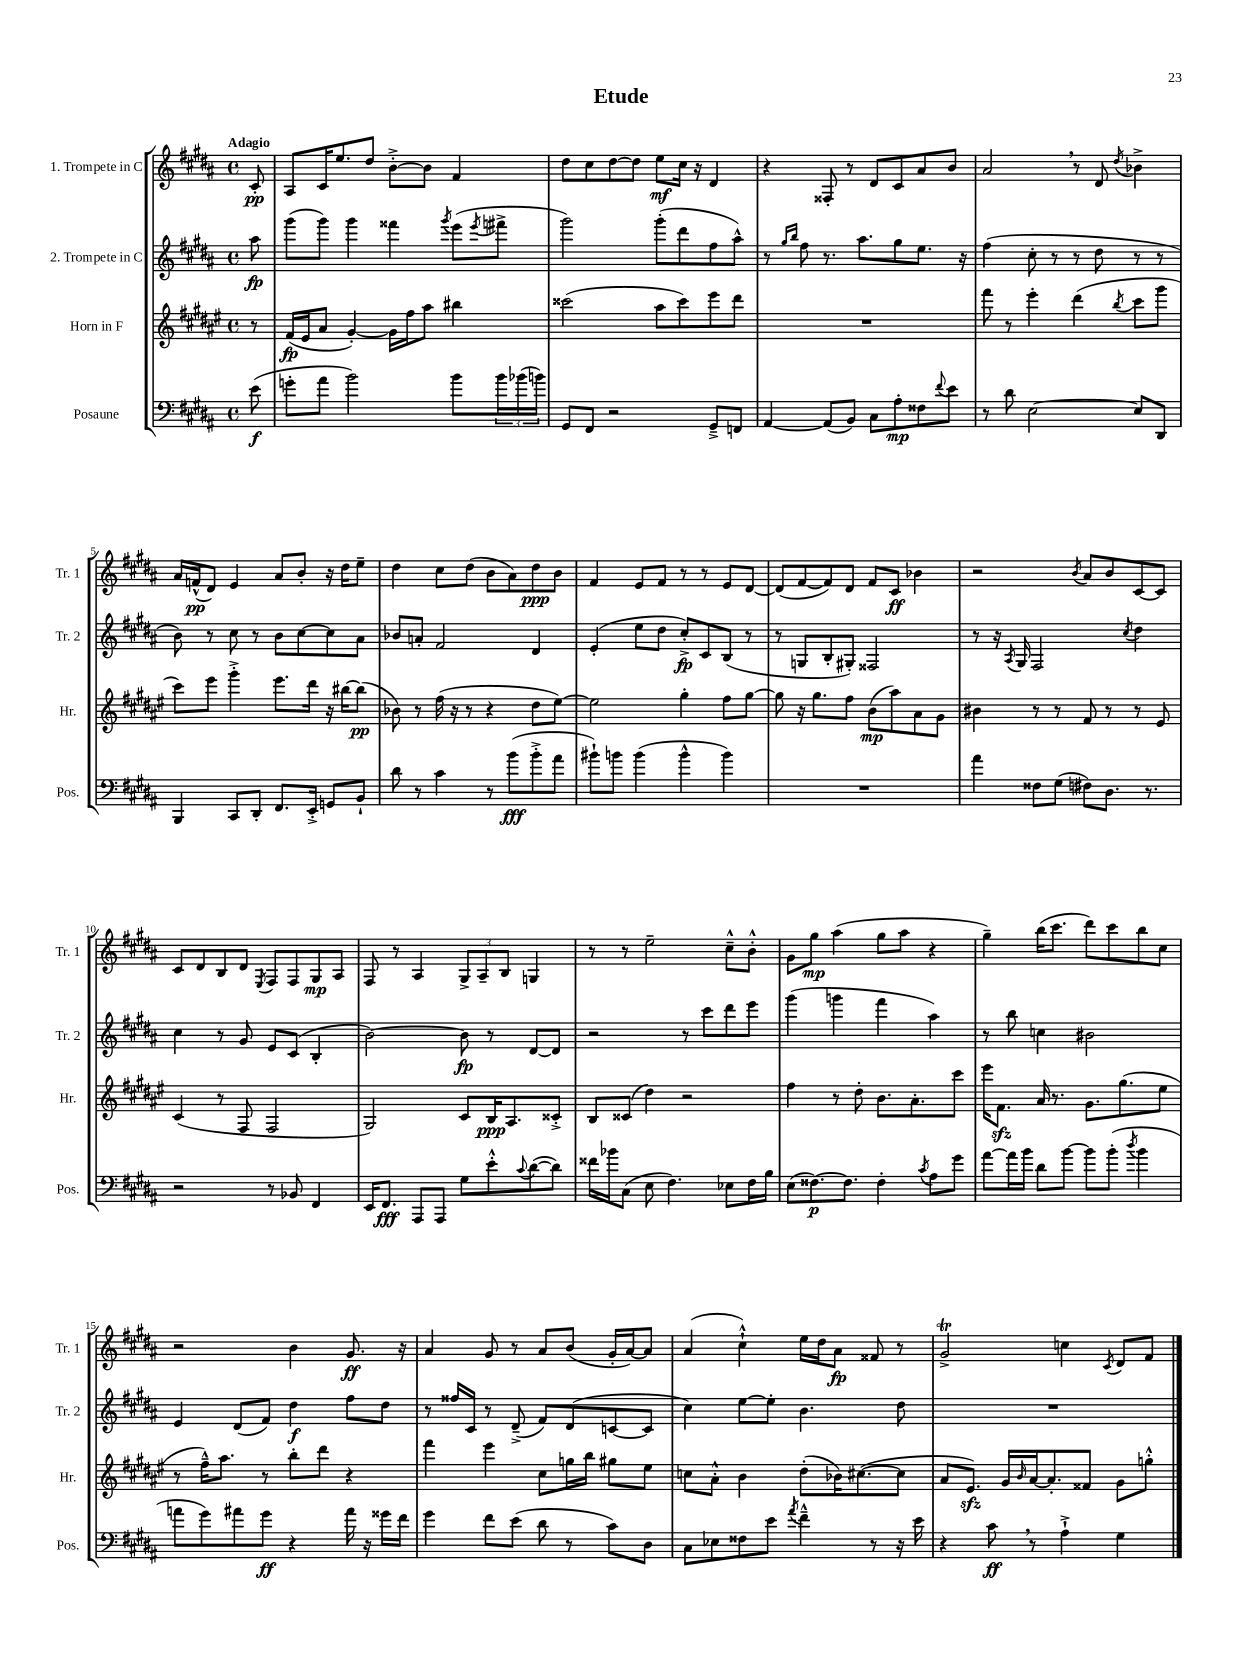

**kern	**dynam	**kern	**dynam	**kern	**dynam	**kern	**dynam
*part4	*part4	*part3	*part3	*part2	*part2	*part1	*part1
*staff4	*staff4	*staff3	*staff3	*staff2	*staff2	*staff1	*staff1
*I"Posaune	*	*I"Horn in F	*	*I"2. Trompete in C	*	*I"1. Trompete in C	*
*I'Pos.	*	*I'Hr.	*	*I'Tr. 2	*	*I'Tr. 1	*
*clefF4	*	*clefG2	*	*clefG2	*	*clefG2	*
*k[f#c#g#d#a#]	*	*k[f#c#g#d#a#e#]	*	*k[f#c#g#d#a#]	*	*k[f#c#g#d#a#]	*
*M4/4	*	*M4/4	*	*M4/4	*	*M4/4	*
*met(c)	*	*met(c)	*	*met(c)	*	*met(c)	*
=	=	=	=	=	=	=	=
!	!	!	!	!	!	!LO:TX:a:B:t=Adagio	!
(8e\	f	8r	.	8aa#\	fp	8c#'/	pp
=1	=1	=1	=1	=1	=1	=1	=1
8gn'\L	.	(16f#/LL	fp	(8ggg#\L	.	8A#/L	.
.	.	16e#/J	.	.	.	.	.
8a#\J	.	8a#/J	.	8ggg#\J)	.	16c#/K	.
.	.	.	.	.	.	8.ee/	.
2b\)	.	[4g#'/)	.	4ggg#\	.	.	.
.	.	.	.	.	.	8dd#/J	.
.	.	16g#\LL]	.	4fff##X\	.	[8b'^\L	.
.	.	16ff#\J	.	.	.	.	.
.	.	8aa#\J	.	.	.	8b\J]	.
.	.	.	.	8qggg#/	.	.	.
8b\L	.	4bb#X\	.	(8eee\L	.	4f#/	.
.	.	.	.	8qeee/	.	.	.
24b\L	.	.	.	8fff#X^\J	.	.	.
(24b-X\	.	.	.	.	.	.	.
24bn\JJ)	.	.	.	.	.	.	.
=2	=2	=2	=2	=2	=2	=2	=2
8GG#/L	.	(2ccc##X\	.	2ggg#\)	.	8dd#\L	.
8FF#/J	.	.	.	.	.	8cc#\	.
2r	.	.	.	.	.	[8dd#\	.
.	.	.	.	.	.	8dd#\J]	.
.	.	8aa#\L	.	(8ggg#'\L	.	8ee\L	mf
.	.	8ccc##\)	.	8ddd#\	.	16cc#\Jk	.
.	.	.	.	.	.	16r	.
8GG#~^/L	.	8eee#\	.	8ff#\	.	4d#/	.
8FFn/J	.	8ddd#\J	.	8aa#^^\J)	.	.	.
=3	=3	=3	=3	=3	=3	=3	=3
[4AA#/	.	1r	.	8r	.	4r	.
.	.	.	.	16qqgg#/LL	.	.	.
.	.	.	.	16qqbb/JJ	.	.	.
.	.	.	.	8ff#\	.	.	.
(8AA#/L]	.	.	.	8.r	.	8F##X'/	.
8BB/J)	.	.	.	.	.	8r	.
.	.	.	.	8.aa#\L	.	.	.
8C#\L	.	.	.	.	.	8d#/L	.
8A#'\	mp	.	.	8gg#\	.	8c#/	.
8F##X\	.	.	.	8.ee\J	.	8a#/	.
8qqf#/	.	.	.	.	.	.	.
8e\J	.	.	.	.	.	8b/J	.
.	.	.	.	16r	.	.	.
=4	=4	=4	=4	=4	=4	=4	=4
8r	.	8fff#\	.	(4ff#\	.	2a#,/	.
8d#\	.	8r	.	.	.	.	.
[2E\	.	4eee#'\	.	8cc#'\	.	.	.
.	.	.	.	8r	.	.	.
.	.	(4ddd#\	.	8r	.	8r	.
.	.	.	.	8dd#\	.	8d#/	.
.	.	8qbb/	.	.	.	8qdd#/	.
8E/L]	.	8ccc#\L	.	8r	.	4b-X^\	.
8DD#/J	.	8ggg#\J	.	8r	.	.	.
!!LO:LB:g=z
=5	=5	=5	=5	=5	=5	=5	=5
4BBB/	.	8ccc#\L)	.	8b\)	.	16a#/LL	.
.	.	.	.	.	.	(16fn^^/J	pp
.	.	8eee#\J	.	8r	.	8d#/J)	.
8CC#/L	.	4ggg#'^\	.	8cc#\	.	4e/	.
8DD#'/J	.	.	.	8r	.	.	.
8.FF#/L	.	8.eee#\L	.	8b\L	.	8a#/L	.
.	.	.	.	[8cc#\	.	8b'/J	.
16EE'^/Jk	.	16ddd#\Jk	.	.	.	.	.
8GGn/L	.	16r	.	8cc#\]	.	16r	.
.	.	[16bb#X\KL	.	.	.	16dd#\KL	.
8BB`/J	.	(8bb#\J]	pp	8a#\J	.	8ee~\J	.
=6	=6	=6	=6	=6	=6	=6	=6
8d#\	.	8b-X\)	.	8b-X/L	.	4dd#\	.
8r	.	8r	.	8an'/J	.	.	.
4c#\	.	(16ff#\	.	2f#/	.	8cc#\L	.
.	.	16r	.	.	.	.	.
.	.	8r	.	.	.	(8dd#\J	.
8r	.	4r	.	.	.	8b\L	.
(8b\L	fff	.	.	.	.	8a#\)	.
8b'^\	.	8dd#\L	.	4d#/	.	8dd#\	ppp
8a#\J	.	[8ee#\J)	.	.	.	8b\J	.
=7	=7	=7	=7	=7	=7	=7	=7
8b#X`\L)	.	2ee#\]	.	(4e'/	.	4f#/	.
8bn\J	.	.	.	.	.	.	.
(4b\	.	.	.	8ee\L	.	8e/L	.
.	.	.	.	8dd#\J	.	8f#/J	.
4b^^\	.	4gg#'\	.	8cc#'^/L)	fp	8r	.
.	.	.	.	8c#/	.	8r	.
4b\)	.	8ff#\L	.	(8B/J	.	8e/L	.
.	.	[8gg#\J	.	8r	.	[8d#/J	.
=8	=8	=8	=8	=8	=8	=8	=8
1r	.	8gg#\]	.	8r	.	(8d#/L]	.
.	.	16r	.	8Gn/L	.	[8f#/	.
.	.	8.gg#\L	.	.	.	.	.
.	.	.	.	8B'/	.	8f#/])	.
.	.	8ff#\J	.	8G#X'/J)	.	8d#/J	.
.	.	(8b\L	mp	2F##X/	.	8f#/L	.
.	.	8aa#\)	.	.	.	8c#/J	ff
.	.	8a#\	.	.	.	4b-X\	.
.	.	8g#\J	.	.	.	.	.
=9	=9	=9	=9	=9	=9	=9	=9
4a#\	.	4b#X\	.	8r	.	2r	.
.	.	.	.	16r	.	.	.
.	.	.	.	8qA#/	.	.	.
.	.	.	.	16G#/	.	.	.
8F##X\L	.	8r	.	2F#/	.	.	.
(8G#\J	.	8r	.	.	.	.	.
.	.	.	.	.	.	8qb/	.
8F#X\L)	.	8f#/	.	.	.	8a#/L	.
8.D#\J	.	8r	.	.	.	8b/	.
.	.	.	.	8qcc#/	.	.	.
.	.	8r	.	4dd#\	.	[8c#/	.
8.r	.	.	.	.	.	.	.
.	.	8e#/	.	.	.	8c#/J]	.
!!LO:LB:g=z
=10	=10	=10	=10	=10	=10	=10	=10
2r	.	(4c#/	.	4cc#\	.	8c#/L	.
.	.	.	.	.	.	8d#/	.
.	.	8r	.	8r	.	8B/	.
.	.	8F#/	.	8g#/	.	8d#/J	.
.	.	.	.	.	.	8qE/	.
8r	.	2F#/	.	8e/L	.	8F#/L	.
8BB-X/	.	.	.	(8c#/J	.	8F#/	.
4FF#/	.	.	.	4B'/	.	8G#/	mp
.	.	.	.	.	.	8A#/J	.
=11	=11	=11	=11	=11	=11	=11	=11
16EE/KL	.	2G#/)	.	[2b\)	.	8F#/	.
8.FF#/J	fff	.	.	.	.	.	.
.	.	.	.	.	.	8r	.
8AAA#/L	.	.	.	.	.	4A#/	.
8AAA#/J	.	.	.	.	.	.	.
8G#\L	.	8c#/L	.	8b\]	fp	12G#^/L	.
.	.	.	.	.	.	12A#~/	.
8e'^^\	.	16B/K	ppp	8r	.	.	.
.	.	.	.	.	.	12B/J	.
.	.	8.A#/	.	.	.	.	.
8qqc#/	.	.	.	.	.	.	.
([8d#\	.	.	.	[8d#/L	.	4Gn/	.
8d#\J])	.	8c##X'^/J	.	8d#/J]	.	.	.
=12	=12	=12	=12	=12	=12	=12	=12
16f##X\LL	.	8B/L	.	2r	.	8r	.
16b-X\J	.	.	.	.	.	.	.
(8C#\J	.	(8c##X/J	.	.	.	8r	.
8E\	.	4dd#\)	.	.	.	2ee~\	.
4.F#\)	.	.	.	.	.	.	.
.	.	2r	.	8r	.	.	.
.	.	.	.	8ccc#\L	.	.	.
8E-X\L	.	.	.	8ddd#\	.	8cc#~^^\L	.
16F#\L	.	.	.	8eee\J	.	8b'^^\J	.
16B\JJ	.	.	.	.	.	.	.
=13	=13	=13	=13	=13	=13	=13	=13
(8E\L	.	4ff#\	.	(4ggg#\	.	8g#\L	.
[8.F##X\)	p	.	.	.	.	8gg#\J	mp
.	.	8r	.	4gggn\	.	(4aa#\	.
8.F##\J]	.	.	.	.	.	.	.
.	.	8dd#'\	.	.	.	.	.
4F##'\	.	8.b\L	.	4fff#\	.	8gg#\L	.
.	.	.	.	.	.	8aa#\J	.
.	.	8.a#'\	.	.	.	.	.
8qc#/	.	.	.	.	.	.	.
8A#\L	.	.	.	4aa#\)	.	4r	.
8g#\J	.	8ccc#\J	.	.	.	.	.
=14	=14	=14	=14	=14	=14	=14	=14
[8a#\L	.	16eee#\KL	.	8r	.	4gg#~\)	.
.	.	8.f#zz\J	.	.	.	.	.
16a#\L]	.	.	.	8bb\	.	.	.
16b\JJ	.	.	.	.	.	.	.
8d#\L	.	16a#/	.	4ccn\	.	(16bb\KL	.
.	.	8.r	.	.	.	8.ccc#\J	.
[8b\J	.	.	.	.	.	.	.
8b\L]	.	8.g#\L	.	2b#X\	.	8ddd#\L)	.
(8b'\J	.	.	.	.	.	8ccc#\	.
.	.	(8.gg#\	.	.	.	.	.
8qdd#/	.	.	.	.	.	.	.
4b\	.	.	.	.	.	8bb\	.
.	.	8ee#\J	.	.	.	8cc#\J	.
!!LO:LB:g=z
=15	=15	=15	=15	=15	=15	=15	=15
8an\L	.	8r	.	4e/	.	2r	.
8g#\)	.	16ff#~^^\KL)	.	.	.	.	.
.	.	8.aa#\J	.	.	.	.	.
8a#X\	.	.	.	(8d#/L	.	.	.
8g#\J	ff	8r	.	8f#/J)	.	.	.
4r	.	8bb'\L	.	4dd#\	f	4b\	.
.	.	8ddd#\J	.	.	.	.	.
16a#\	.	4r	.	8ff#\L	.	8.g#/	ff
16r	.	.	.	.	.	.	.
16g##X\LL	.	.	.	8dd#\J	.	.	.
16f#\JJ	.	.	.	.	.	16r	.
=16	=16	=16	=16	=16	=16	=16	=16
4g#\	.	4fff#\	.	8r	.	4a#/	.
.	.	.	.	16ff##X/LL	.	.	.
.	.	.	.	16c#/JJ	.	.	.
8f#\L	.	4eee#\	.	8r	.	8g#/	.
(8e\J	.	.	.	(8d#~^/	.	8r	.
8d#\	.	8cc#\L	.	8f#/L)	.	8a#/L	.
8r	.	16ggn\L	.	(8d#/	.	(8b/J	.
.	.	16bb\JJ	.	.	.	.	.
8c#\L)	.	8gg#X\L	.	[8cn/	.	16g#'/LL	.
.	.	.	.	.	.	[16a#/J)	.
8D#\J	.	8ee#\J	.	8c/J]	.	8a#/J]	.
=17	=17	=17	=17	=17	=17	=17	=17
8C#\L	.	8ccn\L	.	4cc#\)	.	(4a#/	.
8E-X\	.	8a#'^^\J	.	.	.	.	.
8F##X\	.	4b\	.	[8ee\L	.	4cc#`^^\)	.
8e\J	.	.	.	8ee'\J]	.	.	.
8qa#/	.	.	.	.	.	.	.
4f#~^^\	.	(8dd#'\L	.	4.b\	.	16ee\LL	.
.	.	.	.	.	.	16dd#\J	.
.	.	16b-X\K)	.	.	.	8a#\J	fp
.	.	([8.cc#X\	.	.	.	.	.
8r	.	.	.	.	.	8f##X/	.
16r	.	8cc#\J]	.	8dd#\	.	8r	.
16e\	.	.	.	.	.	.	.
=18	=18	=18	=18	=18	=18	=18	=18
4r	.	8a#/L	.	1r	.	2g#T^/	.
.	.	8.e#zz/J)	.	.	.	.	.
8c#,\	ff	.	.	.	.	.	.
.	.	16g#/LL	.	.	.	.	.
.	.	16qqb/	.	.	.	.	.
8r	.	[16a#/J	.	.	.	.	.
.	.	8.a#'/]	.	.	.	.	.
4A#`^\	.	.	.	.	.	4ccn\	.
.	.	8f##X/J	.	.	.	.	.
.	.	.	.	.	.	8qc#/	.
4G#\	.	8g#\L	.	.	.	8d#/L	.
.	.	8ggn'^^\J	.	.	.	8f#/J	.
==	==	==	==	==	==	==	==
*-	*-	*-	*-	*-	*-	*-	*-
